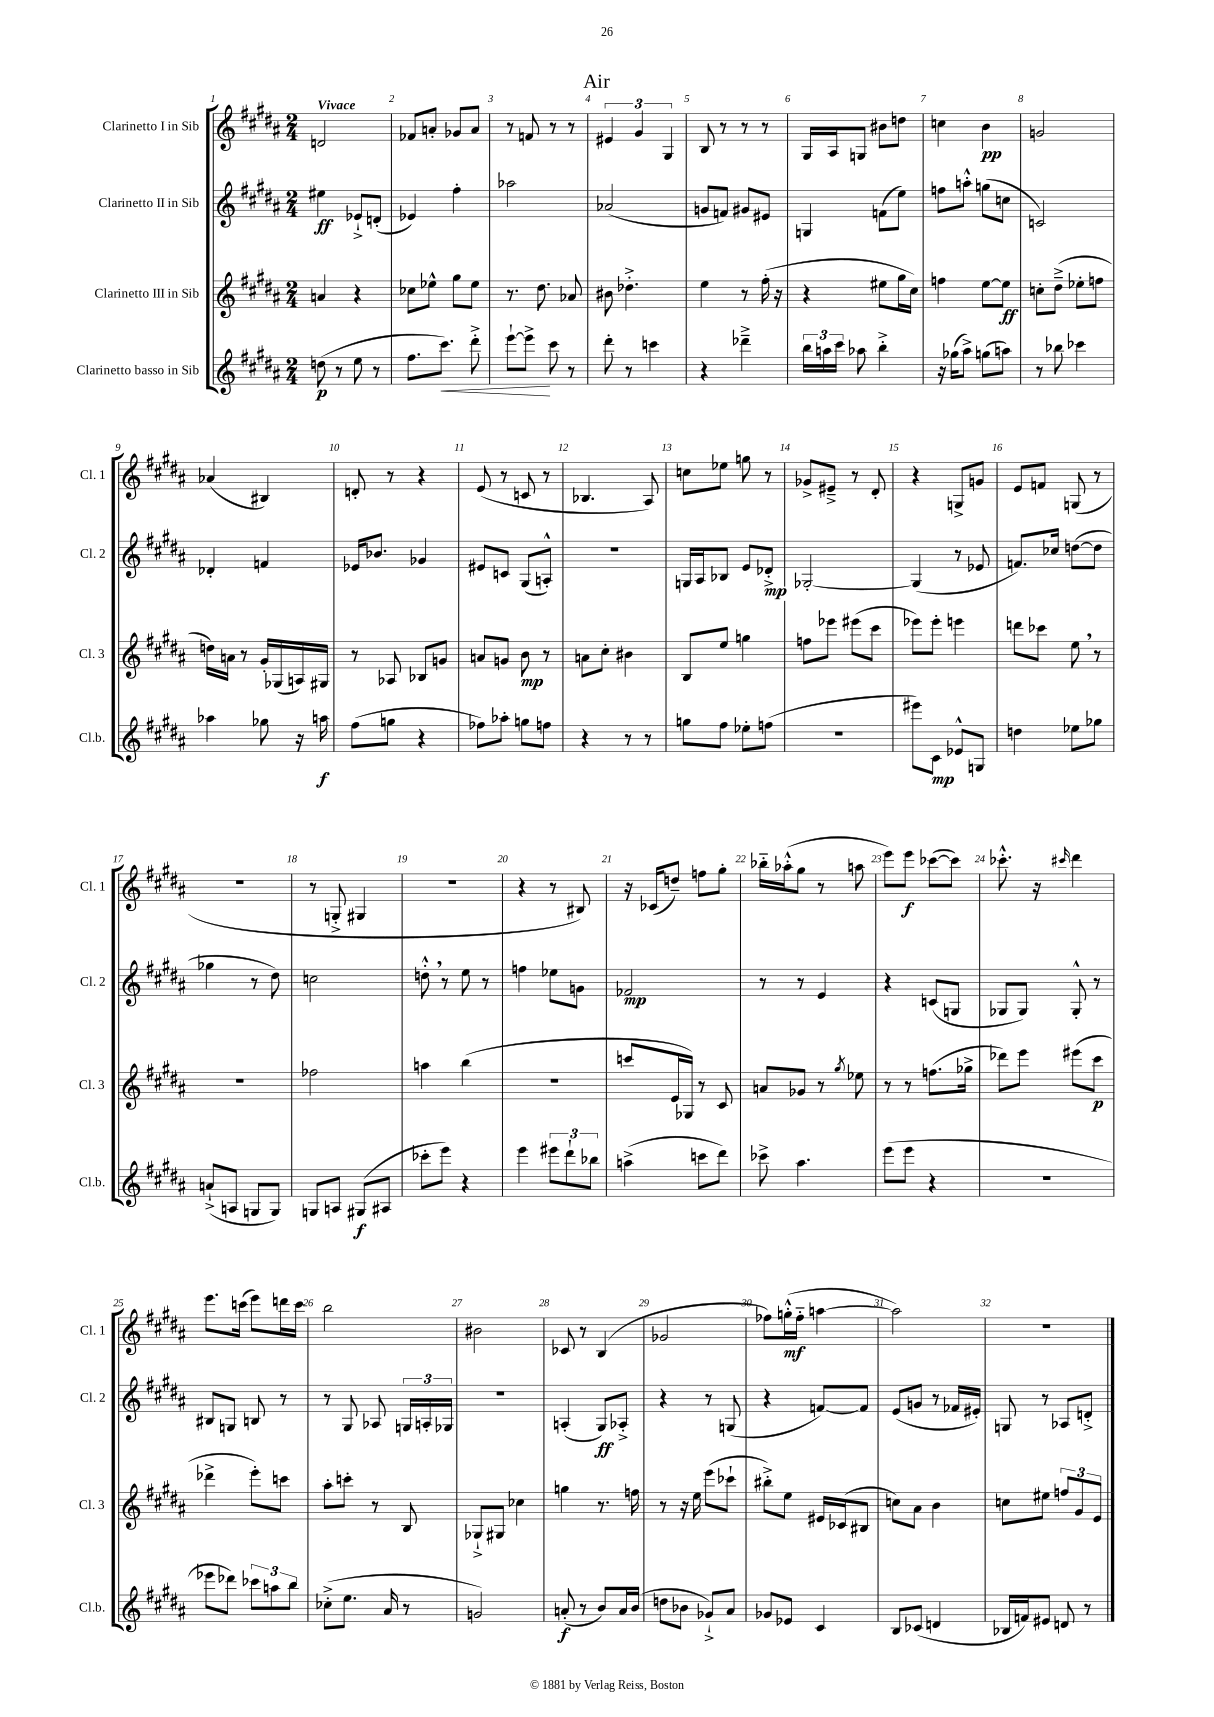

**kern	**dynam	**kern	**dynam	**kern	**dynam	**kern	**dynam
*part4	*part4	*part3	*part3	*part2	*part2	*part1	*part1
*staff4	*staff4	*staff3	*staff3	*staff2	*staff2	*staff1	*staff1
*I"Clarinetto basso in Sib	*	*I"Clarinetto III in Sib	*	*I"Clarinetto II in Sib	*	*I"Clarinetto I in Sib	*
*I'Cl.b.	*	*I'Cl. 3	*	*I'Cl. 2	*	*I'Cl. 1	*
*clefG2	*	*clefG2	*	*clefG2	*	*clefG2	*
*k[f#c#g#d#a#]	*	*k[f#c#g#d#a#]	*	*k[f#c#g#d#a#]	*	*k[f#c#g#d#a#]	*
*M2/4	*	*M2/4	*	*M2/4	*	*M2/4	*
=1	=1	=1	=1	=1	=1	=1	=1
!	!	!	!	!	!	!LO:TX:a:B:t=Vivace	!
(8ddn\	p	4an/	.	4ee#X\	ff	2dn/	.
8r	.	.	.	.	.	.	.
8ee\	.	4r	.	8e-X`^/L	.	.	.
8r	.	.	.	(8dn'/J	.	.	.
=2	=2	=2	=2	=2	=2	=2	=2
8.ff#\L	.	8cc-X\L	.	4e-X/)	.	8f-X/L	.
.	.	8ee-X^^\J	.	.	.	8an'/J	.
!	!LO:HP:b	!	!	!	!	!	!
8.ccc#\J)	<	.	.	.	.	.	.
.	.	8gg#\L	.	4ff#'\	.	8g-X/L	.
8ddd#'^\	.	8ee-\J	.	.	.	8a/J	.
=3	=3	=3	=3	=3	=3	=3	=3
[8eee`\L	.	8.r	.	2aa-X\	.	8r	.
8eee^\J]	.	.	.	.	.	8fn/	.
.	.	8.dd#\	.	.	.	.	.
8ccc#\	[	.	.	.	.	8r	.
8r	.	8a-X/	.	.	.	8r	.
=4	=4	=4	=4	=4	=4	=4	=4
8ddd#'\	.	8b#X\	.	(2a-X/	.	6e#X/	.
8r	.	4.dd-X'^\	.	.	.	.	.
.	.	.	.	.	.	6g#/	.
4cccn\	.	.	.	.	.	.	.
.	.	.	.	.	.	6G#/	.
=5	=5	=5	=5	=5	=5	=5	=5
4r	.	4ee\	.	8gn/L	.	8B/	.
.	.	.	.	8fn/J)	.	8r	.
4ddd-X~^\	.	8r	.	8g#X/L	.	8r	.
.	.	(16ff#'\	.	8e#X/J	.	8r	.
.	.	16r	.	.	.	.	.
=6	=6	=6	=6	=6	=6	=6	=6
24bb\LL	.	4r	.	4Gn/	.	16G#/LL	.
24aan\	.	.	.	.	.	.	.
.	.	.	.	.	.	16A#/J	.
24ccc#\JJ	.	.	.	.	.	.	.
8aa-X\	.	.	.	.	.	8Gn/J	.
4bb'^\	.	8ee#X\L	.	(8fn\L	.	8b#X\L	.
.	.	16gg#\L	.	8ee\J)	.	8ddn\J	.
.	.	16cc#\JJ)	.	.	.	.	.
=7	=7	=7	=7	=7	=7	=7	=7
16r	.	4ffn\	.	8ffn\L	.	4ccn\	.
(16gg-X\KL	.	.	.	.	.	.	.
8aa#^\J)	.	.	.	8aan'^^\J	.	.	.
(8ggn\L	.	[8ee\L	.	(8ggn\L	.	4b\	pp
8aan\J)	.	8ee\J]	ff	8ccn\J	.	.	.
=8	=8	=8	=8	=8	=8	=8	=8
8r	.	8ccn'\L	.	2cn/)	.	2gn/	.
8bb-X\	.	(8dd#~^\J	.	.	.	.	.
4ccc-X\	.	8ee-X'\L	.	.	.	.	.
.	.	8ffn\J	.	.	.	.	.
!!LO:LB:g=z
=9	=9	=9	=9	=9	=9	=9	=9
4aa-X\	.	16ddn\LL)	.	4d-X'/	.	(4a-X/	.
.	.	16an\JJ	.	.	.	.	.
.	.	8r	.	.	.	.	.
8gg-X\	.	16g#'/LL	.	4fn/	.	4B#X/)	.
.	.	(16G-X/	.	.	.	.	.
16r	.	16An/)	.	.	.	.	.
16aan\	f	16G#X/JJ	.	.	.	.	.
=10	=10	=10	=10	=10	=10	=10	=10
(8ff#\L	.	8r	.	16e-X/KL	.	8dn'/	.
.	.	.	.	8.b-X/J	.	.	.
8ggn\J	.	8A-X/	.	.	.	8r	.
4r	.	8B-X/L	.	4g-X/	.	4r	.
.	.	8gn/J	.	.	.	.	.
=11	=11	=11	=11	=11	=11	=11	=11
8ff-X\L)	.	8an/L	.	8e#X/L	.	(8e/	.
8aa-X'\J	.	8gn/J	.	8cn/J	.	8r	.
8ggn\L	.	8b\	mp	(8G#/L	.	8cn/	.
8ffn\J	.	8r	.	8An'^^/J)	.	8r	.
=12	=12	=12	=12	=12	=12	=12	=12
4r	.	8an\L	.	2r	.	4.B-X/	.
.	.	8cc#'\J	.	.	.	.	.
8r	.	4b#X\	.	.	.	.	.
8r	.	.	.	.	.	8A#/)	.
=13	=13	=13	=13	=13	=13	=13	=13
8ggn\L	.	8B/L	.	16Gn/LL	.	8ccn\L	.
.	.	.	.	16A#/J	.	.	.
8ff#\J	.	8ee/J	.	8B-X/J	.	8ee-X\J	.
8ee-X'\L	.	4ggn\	.	8e/L	.	8ggn\	.
(8ffn\J	.	.	.	8d-X'^/J	mp	8r	.
=14	=14	=14	=14	=14	=14	=14	=14
2r	.	8ffn\L	.	[2G-X'/	.	8g-X^/L	.
.	.	8eee-X\J	.	.	.	8e#X~^/J	.
.	.	(8eee#X\L	.	.	.	8r	.
.	.	8ccc#\J	.	.	.	8d#'/	.
=15	=15	=15	=15	=15	=15	=15	=15
8eee#X\L)	.	8eee-X\L)	.	(4G-/]	.	4r	.
8c#\J	mp	8eee-'\J	.	.	.	.	.
8e-X^^/L	.	4eeen\	.	8r	.	8Gn^/L	.
8Gn/J	.	.	.	8e-X/	.	8gn/J	.
=16	=16	=16	=16	=16	=16	=16	=16
4ddn\	.	8dddn\L	.	8.fn/L)	.	8e/L	.
.	.	8ccc-X\J	.	.	.	8fn/J	.
.	.	.	.	16cc-X/Jk	.	.	.
8ee-X\L	.	8ee,\	.	([8ddn\L	.	(8Gn/	.
8gg-X\J	.	8r	.	8dd\J]	.	8r	.
!!LO:LB:g=z
=17	=17	=17	=17	=17	=17	=17	=17
(8an`^/L	.	2r	.	4gg-X\	.	2r	.
8An/J	.	.	.	.	.	.	.
8Gn/L	.	.	.	8r	.	.	.
8G/J)	.	.	.	8dd#\)	.	.	.
=18	=18	=18	=18	=18	=18	=18	=18
8Gn/L	.	2ff-X\	.	2ccn\	.	8r	.
8An/J	.	.	.	.	.	8Gn'^/	.
(8G#X/L	f	.	.	.	.	4G#X/	.
8A#X/J	.	.	.	.	.	.	.
=19	=19	=19	=19	=19	=19	=19	=19
8ccc-X'\L	.	4aan\	.	8ddn'^^,\	.	2r	.
8eee\J)	.	.	.	8r	.	.	.
4r	.	(4bb\	.	8ee\	.	.	.
.	.	.	.	8r	.	.	.
=20	=20	=20	=20	=20	=20	=20	=20
4eee\	.	2r	.	4ffn\	.	4r	.
12eee#X\L	.	.	.	8ee-X\L	.	8r	.
12ddd#`\	.	.	.	.	.	.	.
.	.	.	.	8gn\J	.	8B#X/)	.
12bb-X\J	.	.	.	.	.	.	.
=21	=21	=21	=21	=21	=21	=21	=21
(4aan^\	.	8cccn/L	.	2f-X/	mp	16r	.
.	.	.	.	.	.	(16c-X/KL	.
.	.	16e/L	.	.	.	8ddn~/J)	.
.	.	16G-X/JJ)	.	.	.	.	.
8cccn\L	.	8r	.	.	.	8ffn\L	.
8ddd#\J)	.	8c#/	.	.	.	8gg#'\J	.
=22	=22	=22	=22	=22	=22	=22	=22
8ccc-X^\	.	8an/L	.	8r	.	16bb-X\LL	.
.	.	.	.	.	.	(16aa-X'^^\J	.
4.aa#\	.	8g-X/J	.	8r	.	8gg#\J	.
.	.	8r	.	4e/	.	8r	.
.	.	8qgg#/	.	.	.	.	.
.	.	8ee-X\	.	.	.	8aan\	.
=23	=23	=23	=23	=23	=23	=23	=23
(8eee\L	.	8r	.	4r	.	8eee\L)	.
8eee\J	.	8r	.	.	.	8eee\J	f
4r	.	(8.ffn\L	.	(8cn/L	.	([8ccc-X\L	.
.	.	.	.	8Gn/J	.	8ccc-\J])	.
.	.	16gg-X^\Jk	.	.	.	.	.
=24	=24	=24	=24	=24	=24	=24	=24
2r	.	8ddd-X\L)	.	8G-X/L	.	8.ccc-X'^^\	.
.	.	8eee\J	.	8G-/J)	.	.	.
.	.	.	.	.	.	16r	.
.	.	.	.	.	.	16qqccc#X/	.
.	.	(8eee#X\L	.	8G-'^^/	.	4ddd#\	.
.	.	8ccc#\J	p	8r	.	.	.
!!LO:LB:g=z
=25	=25	=25	=25	=25	=25	=25	=25
8eee-X\L	.	4ddd-X^\	.	8B#X/L	.	8.eee\L	.
8ddd-X\J)	.	.	.	8Gn/J	.	.	.
.	.	.	.	.	.	(16cccn\Jk	.
12ccc-X\L	.	8eee'\L)	.	8Bn/	.	8eee\L)	.
12aan\	.	.	.	.	.	.	.
.	.	8cccn\J	.	8r	.	16dddn\L	.
12bb\J	.	.	.	.	.	.	.
.	.	.	.	.	.	16ccc\JJ	.
=26	=26	=26	=26	=26	=26	=26	=26
(8cc-X'^\L	.	8aa#'\L	.	8r	.	2bb\	.
8.ee\J	.	8cccn'\J	.	8G#/	.	.	.
.	.	8r	.	8A-X/	.	.	.
16a#/	.	.	.	.	.	.	.
8r	.	8B/	.	24Gn/LL	.	.	.
.	.	.	.	24An'/	.	.	.
.	.	.	.	24G-X/JJ	.	.	.
=27	=27	=27	=27	=27	=27	=27	=27
2gn/)	.	8G-X`^/L	.	2r	.	2b#X\	.
.	.	8G#X/J	.	.	.	.	.
.	.	4cc-X\	.	.	.	.	.
=28	=28	=28	=28	=28	=28	=28	=28
(8an'/	f	4ggn\	.	(4An'/	.	8c-X/	.
8r	.	.	.	.	.	8r	.
8b/L)	.	8.r	.	8G#/L)	ff	(4B/	.
16a/L	.	.	.	8A-X'^/J	.	.	.
(16b/JJ	.	16ffn\	.	.	.	.	.
=29	=29	=29	=29	=29	=29	=29	=29
8ddn\L	.	8r	.	4r	.	2g-X/	.
8b-X\J	.	16r	.	.	.	.	.
.	.	16ee\	.	.	.	.	.
8g-X`^/L)	.	(8eee\L	.	8r	.	.	.
8a#/J	.	8ccc-X`\J	.	(8Gn/	.	.	.
=30	=30	=30	=30	=30	=30	=30	=30
8g-X/L	.	8bb#X'^\L)	.	4r	.	8ff-X\L)	.
8e-X/J	.	8ee\J	.	.	.	(16ggn'^^\L	mf
.	.	.	.	.	.	16ff-\JJ	.
4c#/	.	16e#X/LL	.	[8fn/L)	.	[4aan\	.
.	.	(16c-X/J	.	.	.	.	.
.	.	8B#X/J	.	8f/J]	.	.	.
=31	=31	=31	=31	=31	=31	=31	=31
8B/L	.	8ccn\L)	.	(8e/L	.	2aa\])	.
(8c-X/J	.	8a#\J	.	8gn/J	.	.	.
4dn/	.	4b\	.	8r	.	.	.
.	.	.	.	16f-X/LL	.	.	.
.	.	.	.	16e#X'/JJ)	.	.	.
=32	=32	=32	=32	=32	=32	=32	=32
16B-X/LL	.	8ccn\L	.	8Gn/	.	2r	.
16fn/J)	.	.	.	.	.	.	.
8e#X/J	.	8ee#X\J	.	8r	.	.	.
8dn/	.	12ffn/L	.	8A-X/L	.	.	.
.	.	12g#/	.	.	.	.	.
8r	.	.	.	8dn'^/J	.	.	.
.	.	12e/J	.	.	.	.	.
==	==	==	==	==	==	==	==
*-	*-	*-	*-	*-	*-	*-	*-
